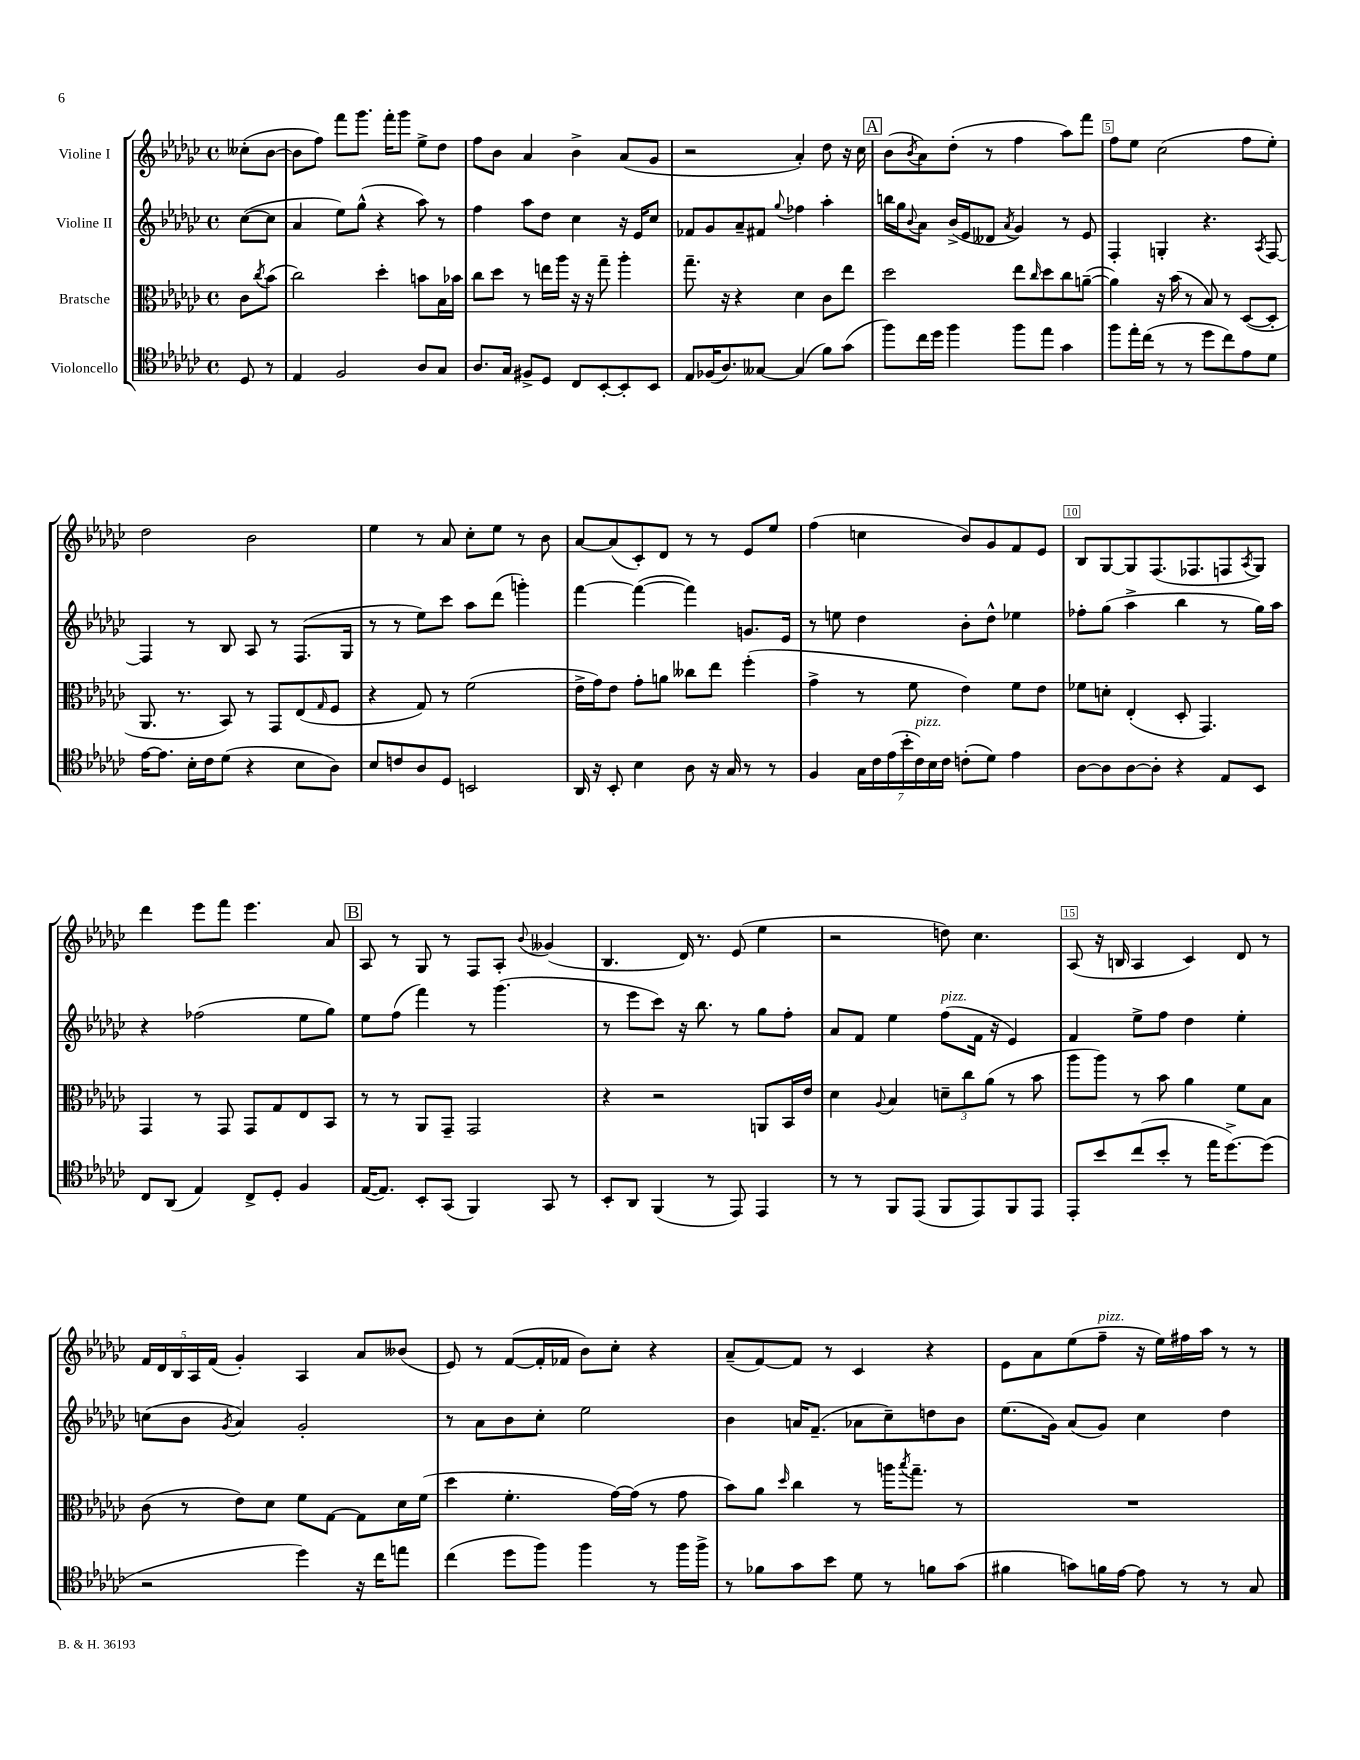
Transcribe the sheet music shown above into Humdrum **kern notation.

**kern	**kern	**kern	**kern
*part4	*part3	*part2	*part1
*staff4	*staff3	*staff2	*staff1
*I"Violoncello	*I"Bratsche	*I"Violine II	*I"Violine I
*clefC4	*clefC3	*clefG2	*clefG2
*k[b-e-a-d-g-c-]	*k[b-e-a-d-g-c-]	*k[b-e-a-d-g-c-]	*k[b-e-a-d-g-c-]
*M4/4	*M4/4	*M4/4	*M4/4
*met(c)	*met(c)	*met(c)	*met(c)
=	=	=	=
8D-/	8c-\L	([8cc-\L	(8cc--X'\L
.	8qcc-/	.	.
8r	(8b-\J	8cc-\J]	[8b-\J
=1	=1	=1	=1
4E-/	2cc-\)	4a-/	8b-\L]
.	.	.	8ff\J)
2F/	.	8ee-\L)	8fff\L
.	.	(8gg-^^\J	8.ggg-\J
.	4dd-'\	4r	.
.	.	.	16fff'\KL
.	.	.	8ggg-\J
8A-/L	8bn\L	8aa-\)	8ee-^\L
8G-/J	16B-\L	8r	8dd-\J
.	16b-X\JJ	.	.
=2	=2	=2	=2
8.A-/L	8cc-\L	4ff\	8ff\L
.	8dd-\J	.	8b-\J
16G-/Jk	.	.	.
8F#X^/L	8r	8aa-\L	4a-/
8D-/J	16een\LL	8dd-\J	.
.	16aa-\JJ	.	.
8C-/L	16r	4cc-\	4b-^\
.	16r	.	.
[8BB-'/	8gg-~\	.	.
8BB-'/]	4aa-'\	16r	(8a-/L
.	.	16e-/KL	.
8BB-/J	.	8cc-/J	8g-/J
=3	=3	=3	=3
8E-/L	8.gg-~\	8f-X/L	2r
(16F-X/K	.	8g-/	.
8.A-/)	16r	.	.
.	4r	8a-~/	.
[8G--X/J	.	8f#X/J	.
.	.	8qqgg-/	.
(4G--/]	4d-\	4ff-X\	4a-'/)
8f\L)	8c-\L	4aa-'\	8dd-\
(8g-\J	8ee-\J	.	16r
.	.	.	16cc-\
!!LO:REH:place=s1:t=A
=4	=4	=4	=4
8ff\L)	2dd-\	16bbn\LL	(8b-\L
.	.	16gg-\J	.
.	.	8qqb-/	8qb-/
16cc-\L	.	8a-\J	8a-\)
16dd-\JJ	.	.	.
4ff\	.	(16b-^/LL	(8dd-'\J
.	.	16e-/J	.
.	.	8d--X/J	8r
.	.	8qa-/	.
8ff\L	8ee-\L	4g-/)	4ff\
.	16qqcc-/	.	.
8ee-\J	8dd-\	.	.
4g-\	8cc-\	8r	8aa-\L)
.	([8an~\J	8e-/	8fff\J
=5	=5	=5	=5
8ff\L	4a\])	4F'/	8ff\L
16ee-'\L	.	.	8ee-\J
(16cc-\JJ	.	.	.
8r	16r	4Gn'/	(2cc-\
.	(16b-\	.	.
8r	8r	.	.
8dd-\L	8B-/)	4.r	.
8cc-\)	8r	.	.
8e-\	([8D-/L	.	8ff\L
.	.	8qA-/	.
8d-\J	8D-'/J]	[8F/	8ee-'\J)
!!LO:LB:g=z
=6	=6	=6	=6
[16e-\KL	8.AA-/	4F/]	2dd-\
8.e-\J]	.	.	.
.	8.r	.	.
16B-'\LL	.	8r	.
16c-\J	.	.	.
(8d-\J	8BB-/)	8B-/	.
4r	8r	8A-/	2b-\
.	8GG-/L	8r	.
8B-\L	(8E-/	(8.F/L	.
.	16qqG-/	.	.
8A-\J)	8F/J	.	.
.	.	16G-/Jk	.
=7	=7	=7	=7
8B-/L	4r	8r	4ee-\
8cn/	.	8r	.
8A-/	8G-/)	8ee-\L)	8r
8D-/J	8r	8ccc-\J	8a-/
2BBn/	(2f\	8aa-\L	8cc-'\L
.	.	(8ddd-\J	8ee-\J
.	.	4gggn'\)	8r
.	.	.	8b-\
=8	=8	=8	=8
16AA-/	16e-^\LL	[4fff\	[8a-/L
16r	16g-\J)	.	.
8BB-'/	8e-\J	.	(8a-/]
4B-\	8g-'\L	(4fff\_	8c-'/)
.	8an\J	.	8d-/J
8A-\	8cc--X\L	4fff\])	8r
16r	8ee-\J	.	8r
16G-/	.	.	.
8r	(4ff'\	8.gn/L	8e-/L
8r	.	.	8ee-/J
.	.	16e-/Jk	.
=9	=9	=9	=9
4F/	4g-^\	8r	(4ff\
.	.	8een\	.
28G-\LL	8r	4dd-\	4ccn\
28c-\	.	.	.
(28e-\	.	.	.
28b-'\	.	.	.
.	8f\	.	.
!LO:TX:a:i:t=pizz.	!	!	!
28c-\)	.	.	.
28B-\	.	.	.
28c-\JJ	.	.	.
(8cn'\L	4e-\)	8b-'\L	8b-/L)
8d-\J)	.	8dd-^^\J	8g-/
4e-\	8f\L	4ee-X\	8f/
.	8e-\J	.	8e-/J
=10	=10	=10	=10
[8A-\L	8f-X\L	8ff-X'\L	8B-/L
8A-\]	8dn'\J	(8gg-\J	[8G-/
[8A-\	(4E-'/	4aa-^\	8G-/]
8A-'\J]	.	.	(8.F/
4r	8D-'/	4bb-\	.
.	.	.	8.F-X/
.	4.GG-/)	.	.
8E-/L	.	8r	8Fn/
.	.	.	8qA-/
8BB-/J	.	16gg-\LL)	8G-/J)
.	.	16aa-\JJ	.
!!LO:LB:g=z
=11	=11	=11	=11
8C-/L	4GG-/	4r	4ddd-\
(8AA-/J	.	.	.
4E-/)	8r	(2ff-X\	8eee-\L
.	8GG-/	.	8fff\J
8C-^/L	8GG-/L	.	4.eee-\
8D-'/J	8G-/	.	.
4F/	8E-/	8ee-\L	.
.	8BB-/J	8gg-\J)	8a-/
!!LO:REH:place=s1:t=B
=12	=12	=12	=12
([16E-/KL	8r	8ee-\L	8A-/
8.E-/J])	.	.	.
.	8r	(8ff\J	8r
8BB-'/L	8AA-/L	4fff\)	8G-/
(8GG-/J	8GG-~/J	.	8r
4FF/)	2GG-/	8r	8F/L
.	.	(4.ggg-\	8A-'/J
.	.	.	8qqb-/
8GG-/	.	.	(4g--X/
8r	.	.	.
=13	=13	=13	=13
8BB-'/L	4r	8r	4.B-/
8AA-/J	.	8eee-\L	.
(4FF/	2r	8ccc-\J)	.
.	.	16r	16d-/)
.	.	8.bb-\	8.r
8r	.	.	.
8EE-/)	.	8r	(8e-/
4EE-/	8AAn/L	8gg-\L	4ee-\
.	16BB-/L	8ff'\J	.
.	16e-/JJ	.	.
=14	=14	=14	=14
8r	4d-\	8a-/L	2r
8r	.	8f/J	.
.	8qqA-/	.	.
8FF/L	4B-/	4ee-\	.
(8EE-/J	.	.	.
!	!	!LO:TX:a:i:t=pizz.	!
8FF/L	12dn~\L	(8ff\L	8ddn\)
.	12cc-\	.	.
8EE-/)	.	16f\Jk	4.cc-\
.	(12a-\J	.	.
.	.	16r	.
8FF/	8r	4e-/)	.
8EE-/J	8b-\	.	.
=15	=15	=15	=15
8EE-'/L	8aa-\L	4f/	(8A-/
8b-/	8aa-\J)	.	16r
.	.	.	16Bn/
(8cc-/	8r	8ee-^\L	4A-/
8b-'/J	8b-\	8ff\J	.
8r	4a-\	4dd-\	4c-/)
16ee-\KL	.	.	.
[8.dd-^\)	.	.	.
.	8f\L	4ee-'\	8d-/
(8dd-\J]	8B-\J	.	8r
!!LO:LB:g=z
=16	=16	=16	=16
2r	(8c-\	(8ccn\L	20f/LL
.	.	.	20d-/
.	.	.	20B-/
.	8r	8b-\J	.
.	.	.	20A-/
.	.	.	(20f/JJ
.	.	8qg-/	.
.	8e-\L)	4a-/)	4g-'/)
.	8d-\J	.	.
4dd-\)	8f\L	2g-'/	4A-/
.	[8G-\J	.	.
16r	8G-\L]	.	8a-/L
16cc-\KL	.	.	.
8een\J	16d-\L	.	(8b--X/J
.	(16f\JJ	.	.
=17	=17	=17	=17
(4cc-\	4dd-\	8r	8e-/)
.	.	8a-\L	8r
8dd-\L	4.f'\	8b-\	([8f/L
8ff\J)	.	8cc-'\J	16f'/L]
.	.	.	16f-X/JJ
4ff\	.	2ee-\	8b-\L)
.	[16g-\LL)	.	8cc-'\J
.	(16g-\JJ]	.	.
8r	8r	.	4r
16ff\LL	8g-\	.	.
16ff^\JJ	.	.	.
=18	=18	=18	=18
8r	8b-\L)	4b-\	(8a-~/L
8f-X\L	8a-\J	.	[8f/)
.	16qqdd-/	.	.
8g-\	4cc-\	16an/KL	8f/J]
.	.	(8.f~/J	.
8b-\J	.	.	8r
8d-\	8r	8a-X\L	4c-/
8r	16aan\KL	8cc-~\)	.
.	8qbb-/	.	.
.	8.gg-~\J	.	.
8fn\L	.	8ddn\	4r
(8g-\J	8r	8b-\J	.
=19	=19	=19	=19
4f#X\	1r	(8.ee-\L	8e-\L
.	.	.	8a-\
.	.	16g-\Jk)	.
8gn\L)	.	(8a-/L	(8ee-\
!	!	!	!LO:TX:a:i:t=pizz.
16fn\L	.	8g-/J)	8ff~\J
[16e-\JJ	.	.	.
8e-\]	.	4cc-\	16r
.	.	.	16ee-\LL)
8r	.	.	16ff#X\
.	.	.	16aa-\JJ
8r	.	4dd-\	8r
8G-/	.	.	8r
==	==	==	==
*-	*-	*-	*-
